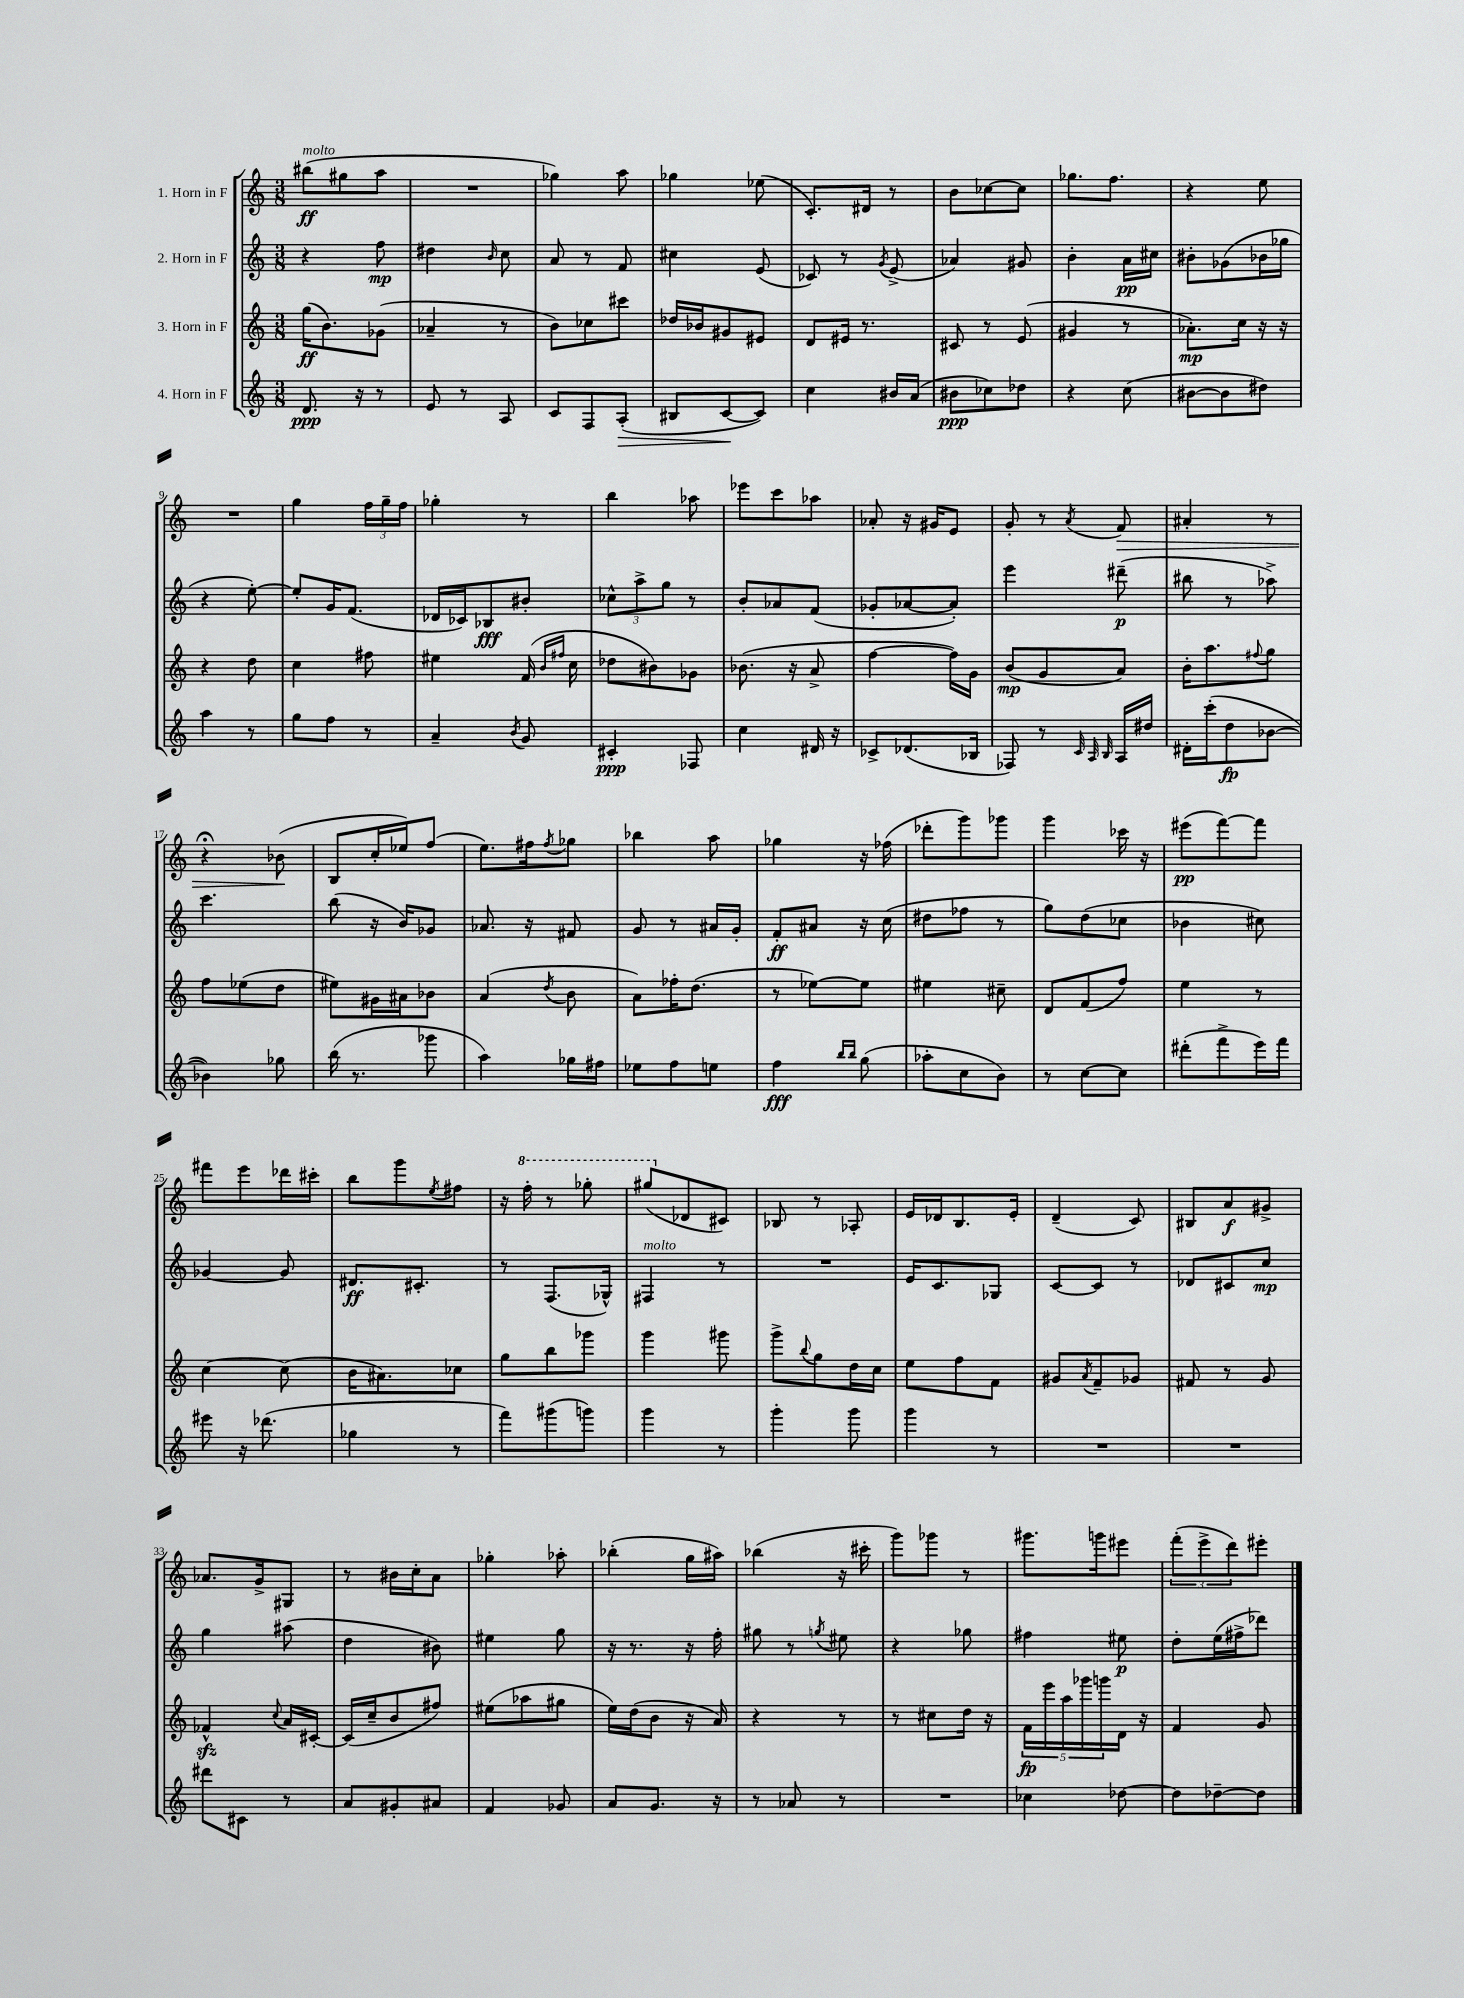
<<
\new StaffGroup <<
\new Staff = "s0" \with { instrumentName = "1. Horn in F" } {
    \clef treble \key c \major \numericTimeSignature \time 3/8
    bis''8\ff^\markup { \italic "molto" }( gis''8 a''8 |
    R4. |
    ges''4) a''8 |
    ges''4 ees''8( |
    c'8.-.) dis'16 r8 |
    b'8 ces''8~ ces''8 |
    ges''8. f''8. |
    r4 e''8 |
    R4. |
    g''4 \tuplet 3/2 { f''16 g''16-- f''16 } |
    ges''4-. r8 |
    b''4 aes''8 |
    ees'''8 c'''8 aes''8 |
    aes'8-. r16 gis'16 e'8 |
    g'8-. r8 \acciaccatura { a'8 } f'8\> |
    ais'4-. r8 |
    r4\fermata bes'8\!( |
    b8 c''16-. ees''16) f''8( |
    e''8.) fis''16 \acciaccatura { fis''8 } ges''8 |
    bes''4 a''8 |
    ges''4 r16 fes''16( |
    des'''8-. g'''8) ges'''8 |
    g'''4 ces'''16 r16 |
    eis'''8\pp( f'''8~) f'''8 |
    fis'''8 e'''8 des'''16 cis'''16-. |
    b''8 g'''8 \acciaccatura { e''8 } fis''8 |
    r16 \ottava #1 f'''16-. r8 ges'''8-. |
    gis'''8( \ottava #0 des'8 cis'8) |
    bes8 r8 aes8-. |
    e'16 des'16 b8. e'16-. |
    d'4--( c'8) |
    bis8 a'8\f gis'8-> |
    aes'8. g'16-> gis8 |
    r8 bis'16 c''16-. a'8 |
    ges''4-. aes''8-. |
    bes''4-.( g''16 ais''16) |
    bes''4( r16 cis'''16-. |
    g'''8) ges'''8 r8 |
    gis'''8. g'''16 eis'''8 |
    \tuplet 3/2 { f'''8-.( e'''8-> d'''8) } eis'''8-. \bar "|." |
}
\new Staff = "s1" \with { instrumentName = "2. Horn in F" } {
    \clef treble \key c \major \numericTimeSignature \time 3/8
    r4 f''8\mp |
    dis''4 \grace { b'16 } c''8 |
    a'8 r8 f'8 |
    cis''4 e'8( |
    ces'8) r8 \acciaccatura { g'8 } e'8->( |
    aes'4) gis'8 |
    b'4-. a'16\pp cis''16 |
    bis'8-. ges'8( bes'16 ges''16 |
    r4 e''8~-.) |
    e''8-. g'16 f'8.( |
    des'16 ces'16) bes8\fff bis'8-. |
    \tuplet 3/2 { ces''8-^ a''8-> g''8 } r8 |
    b'8-. aes'8 f'8( |
    ges'8-. aes'8~ aes'8-.) |
    e'''4 dis'''8--\p( |
    bis''8 r8 aes''8->) |
    c'''4. |
    b''8( r16 b'16) ges'8 |
    aes'8. r16 fis'8 |
    g'8 r8 ais'16 g'16-. |
    f'8-.\ff ais'8 r16 c''16( |
    dis''8 fes''8 r8 |
    g''8) d''8( ces''8 |
    bes'4 cis''8) |
    ges'4~ ges'8 |
    dis'8.\ff cis'8.-. |
    r8 f8.( ges16-^) |
    fis4^\markup { \italic "molto" } r8 |
    R4. |
    e'16 c'8. ges8 |
    c'8~ c'8 r8 |
    des'8 cis'8 c''8\mp |
    g''4 ais''8( |
    d''4 bis'8) |
    eis''4 g''8 |
    r16 r8. r16 f''16-. |
    gis''8 r8 \acciaccatura { g''8 } eis''8 |
    r4 ges''8 |
    fis''4 eis''8\p |
    d''8-. e''16( fis''16-> des'''8) \bar "|." |
}
\new Staff = "s2" \with { instrumentName = "3. Horn in F" } {
    \clef treble \key c \major \numericTimeSignature \time 3/8
    g''16\ff( b'8.) ges'8( |
    aes'4-- r8 |
    b'8) ces''8 cis'''8 |
    des''16 bes'16 gis'8 eis'8 |
    d'8 eis'16 r8. |
    cis'8 r8 e'8( |
    gis'4 r8 |
    aes'8.-.\mp) c''16 r16 r16 |
    r4 d''8 |
    c''4 fis''8 |
    eis''4 f'16( \grace { b'16 fis''16 } c''16 |
    des''8 bis'8) ges'8 |
    bes'8.( r16 a'8-> |
    f''4~ f''16) g'16 |
    b'8\mp( g'8 a'8) |
    b'16-. a''8. \appoggiatura { fis''8 } g''8 |
    f''8 ees''8( d''8 |
    eis''8) gis'16 ais'16 bes'8 |
    a'4( \acciaccatura { d''8 } b'8 |
    a'8) fes''16-. d''8.( |
    r8 ees''8~) ees''8 |
    eis''4 cis''8-- |
    d'8 f'8( f''8) |
    e''4 r8 |
    c''4~ c''8( |
    b'16 ais'8.) ces''8 |
    g''8 b''8 ges'''8 |
    g'''4 gis'''8 |
    g'''8-> \appoggiatura { b''8 } g''8 d''16 c''16 |
    e''8 f''8 f'8 |
    gis'8 \acciaccatura { a'8 } f'8-- ges'8 |
    fis'8 r8 g'8 |
    fes'4-^\sfz \appoggiatura { c''8 } a'16 cis'16~-. |
    cis'16( c''16-- b'8 fis''8) |
    eis''8( aes''8 gis''8 |
    e''16) d''16( b'8 r16 a'16) |
    r4 r8 |
    r8 cis''8 d''16 r16 |
    \tuplet 5/4 { f'16\fp e'''16 a''16 ges'''16 g'''16 } d'16 r16 |
    f'4 g'8 \bar "|." |
}
\new Staff = "s3" \with { instrumentName = "4. Horn in F" } {
    \clef treble \key c \major \numericTimeSignature \time 3/8
    d'8.\ppp r16 r8 |
    e'8 r8 a8 |
    c'8 f8 a8-.\>( |
    bis8 c'8~\! c'8) |
    c''4 bis'16 a'16( |
    bis'8\ppp ces''8) des''8 |
    r4 c''8( |
    bis'8~ bis'8 dis''8) |
    a''4 r8 |
    g''8 f''8 r8 |
    a'4-- \acciaccatura { b'8 } g'8 |
    cis'4-.\ppp fes8 |
    c''4 dis'16 r16 |
    ces'8-> des'8.( bes16 |
    fes8) r8 \grace { c'32 a32 b32 } a16 dis''16 |
    dis'16-. c'''16-.( d''8\fp bes'8~ |
    bes'4) ges''8 |
    b''16( r8. ges'''8 |
    a''4) ges''16 fis''16 |
    ees''8 f''8 e''8 |
    f''4\fff \grace { b''16 b''16 } g''8( |
    aes''8-. c''8 b'8) |
    r8 c''8~ c''8 |
    dis'''8-.( f'''8-> e'''16) f'''16 |
    eis'''8 r16 des'''8.( |
    ges''4 r8 |
    f'''8) gis'''8( g'''8) |
    g'''4 r8 |
    g'''4-. g'''8 |
    g'''4 r8 |
    R4. |
    R4. |
    dis'''8 cis'8 r8 |
    a'8 gis'8-. ais'8 |
    f'4 ges'8 |
    a'8 g'8. r16 |
    r8 aes'8 r8 |
    R4. |
    ces''4 des''8~ |
    des''8 des''8~-- des''8 \bar "|." |
}
>>
>>
